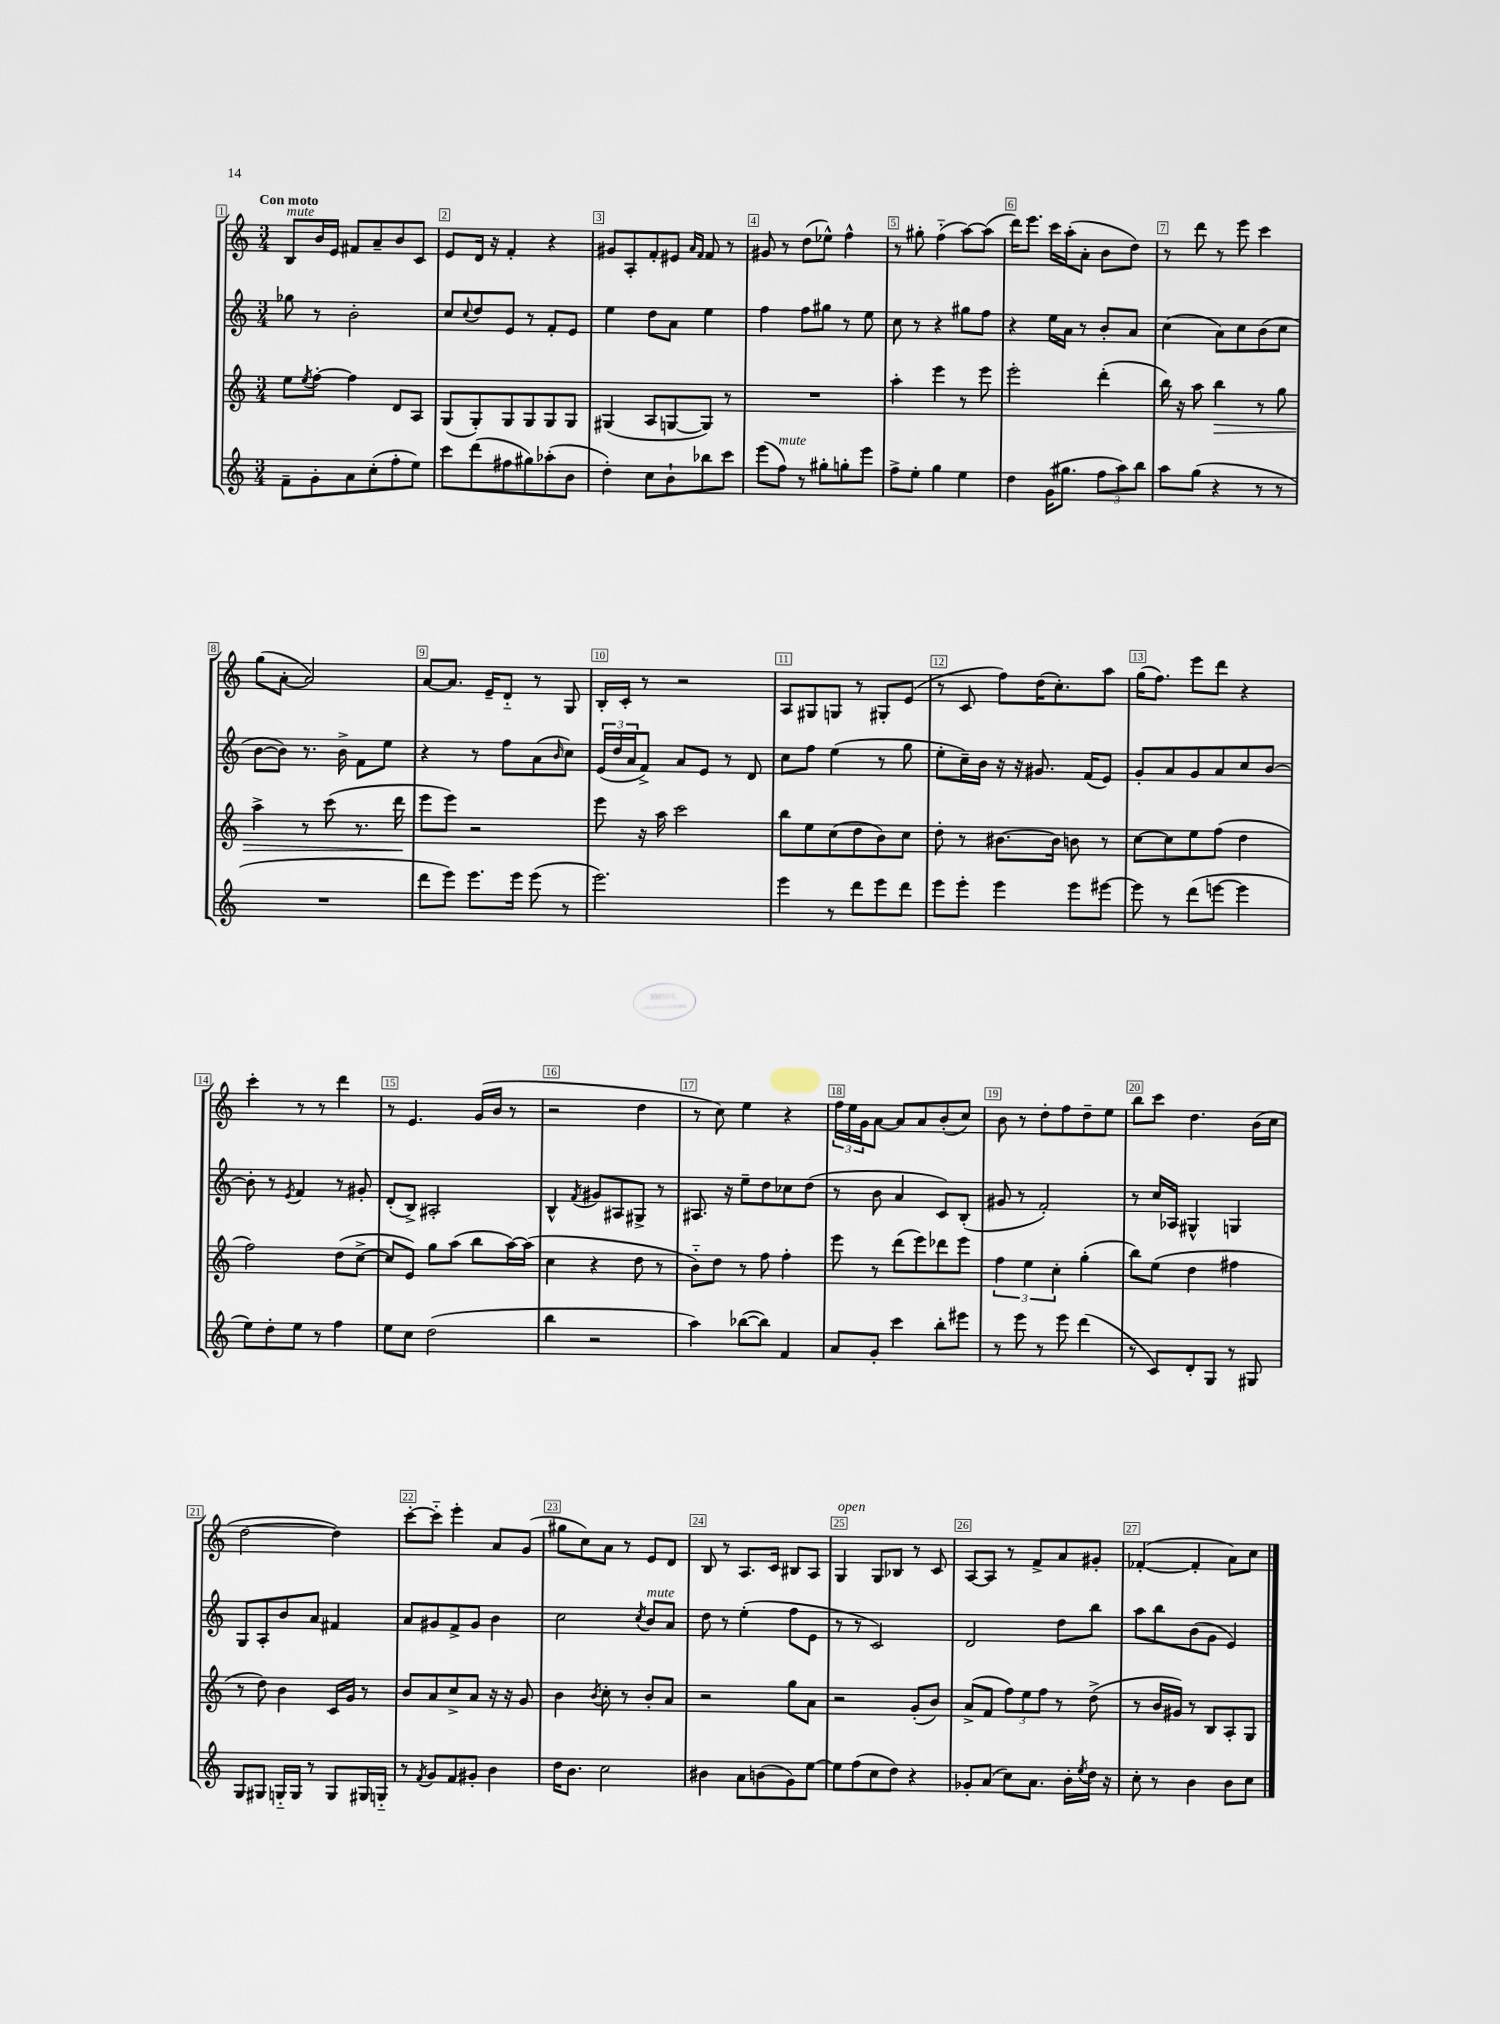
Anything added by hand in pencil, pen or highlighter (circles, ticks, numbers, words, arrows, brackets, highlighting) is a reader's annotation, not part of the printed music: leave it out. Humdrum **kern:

**kern	**kern	**kern	**kern
*staff4	*staff3	*staff2	*staff1
*clefG2	*clefG2	*clefG2	*clefG2
*k[]	*k[]	*k[]	*k[]
*M3/4	*M3/4	*M3/4	*M3/4
8f~	8ee	8gg-	8B
.	8qee	.	.
8g'	[8ff'	8r	16b
.	.	.	16e
8a	4ff]	2b'	8f#
(8cc'	.	.	8a~
8ff'	8d	.	8b
8ee)	8A	.	8c
=	=	=	=
8ccc	(8G	8cc	8e
.	.	8qqcc	.
(8ddd	8G')	8dd	16d
.	.	.	16r
8ff#	8G	8e	4f'
8gg#)	8G	8r	.
(8aa-'	8G	8f'	4r
8b	8G	8e	.
=	=	=	=
4dd')	(4G#	4ee	8g#
.	.	.	8A'
8cc	8A	8dd	8f'
8b`	[8G	8a	8e#
.	.	.	16qqa
.	.	.	16qqf
8bb-	8G])	4ee	8f
8ccc	8r	.	8r
=	=	=	=
(8eee	2.r	4ff	8g#
8ff)	.	.	8r
8r	.	8ff	(8dd
8gg#'	.	8gg#	8ee-^^)
8gg'	.	8r	4ff^^
8eee	.	8ee	.
=	=	=	=
8ff^	4aa'	8cc	8r
8ee'	.	8r	8gg#'
4gg	4eee	4r	(4ff'~
4ee	8r	8gg#	[8aa)
.	8eee	8ff	(8aa]
=	=	=	=
4dd	2eee'	4r	16ddd)
.	.	.	8.eee
(16g	.	16ee	16ccc
8.gg#	.	16a	(16aa'
.	.	8r	8a'
12ff	(4ddd'	8b'	8b
12aa)	.	.	.
.	.	8a	8dd)
12bb	.	.	.
=	=	=	=
8aa	16bb)	(4cc	8r
.	16r	.	.
(8gg	8aa	.	8ddd
4r	4bb	8a)	8r
.	.	8cc	8eee
8r	8r	(8b	4ccc
8r	8gg	8cc	.
=	=	=	=
2.r	4aa^	[8b	(8gg
.	.	8b])	[8a'
.	8r	8.r	2a])
.	(8ccc	.	.
.	.	16b^	.
.	8.r	8f	.
.	.	8ee	.
.	16ddd	.	.
=	=	=	=
8ddd	8eee	4r	[8a
8eee)	8eee)	.	8.a]
8.eee	2r	8r	.
.	.	.	16e~
.	.	8ff	8d'~
16eee	.	.	.
(8eee	.	(8a	8r
.	.	16qqb	.
8r	.	8cc)	8G
=	=	=	=
2.eee)	8eee	(24e	16B'
.	.	24dd	.
.	.	.	16c'
.	.	24a	.
.	16r	8f^)	8r
.	16aa	.	.
.	2ccc	8a	2r
.	.	8e	.
.	.	8r	.
.	.	8d	.
=	=	=	=
4eee	8bb	8cc	8A
.	8ee	8ff	8G#
8r	(8cc	(4ee	8G
8ddd	8dd	.	8r
8eee	8b)	8r	8G#'
8ddd	8cc	8gg	(8e
=	=	=	=
8eee	8dd'	8ee'	8r
8eee'	8r	16cc~)	8c
.	.	16b	.
4eee	[8.b#	16r	8ff)
.	.	16r	.
.	.	8.g#	(16dd
.	16b#]	.	8.cc')
8eee	8b	.	.
.	.	(16f	.
[8eee#	8r	8e)	8aa
=	=	=	=
8eee#]	[8cc	8g'	(16gg
.	.	.	8.ff)
8r	8cc]	8a	.
(8ddd	8ee	8g	8eee
[8eee	(8ff	8a	8ddd
4eee]	4dd	8cc	4r
.	.	[8b	.
=	=	=	=
8ee)	2ff)	8b']	4ccc'
8dd'	.	8r	.
.	.	8qe	.
8ee	.	4f	8r
8r	.	.	8r
4ff	(8dd	8r	4ddd
.	[8cc^	8g#'	.
=	=	=	=
8ee	8cc]	(8d'	8r
8cc	8e)	8B^)	4.e
(2dd	8gg	2A#'	.
.	(8aa	.	.
.	8bb	.	(16g
.	.	.	16b
.	[16aa)	.	8r
.	(16aa]	.	.
=	=	=	=
4bb	4cc	4B^^	2r
.	.	8qf	.
2r	4r	8g#	.
.	.	8A#	.
.	8dd	8G#^	4dd
.	8r	8r	.
=	=	=	=
4aa)	8b'~)	8.A#	8r
.	8dd	.	8cc)
.	.	16r	.
([8bb-	8r	8ee~	4ee
8bb-])	8ff	8dd	.
4f	4ff'	8cc-	4r
.	.	(8dd	.
=	=	=	=
8a	8eee	8r	24ff
.	.	.	24ee
.	.	.	24g
8g'	8r	8b	[8a
4ccc	(8ddd	4a	8a]
.	8eee)	.	8a
8bb'	8ddd-	8c)	(8b'
8eee#	8eee	(8B'	8cc)
=	=	=	=
8r	6ff	8g#	8b
8eee	.	8r	8r
.	6ee	.	.
8r	.	2f')	8dd'
.	6cc'	.	.
8eee	.	.	8ff
(4ddd	(4gg'	.	8dd~
.	.	.	8ee
=	=	=	=
8r	8bb)	8r	8bb
8c)	(8ee	16cc	8ccc
.	.	16A-	.
8d'	4dd	4G#^^	4.dd
8G	.	.	.
8r	4ff#	4G	.
8G#	.	.	(16b
.	.	.	16cc
=	=	=	=
8G	8r	8G	[2dd
8G#	8dd)	8A'	.
16G'~	4b	8b	.
16G	.	.	.
8r	.	8a	.
8G	16c	4f#	4dd])
.	16g	.	.
16G#	8r	.	.
16G'~	.	.	.
=	=	=	=
8r	8b	8a	[8ccc'
8qf	.	.	.
8g	8a	8g#	8ccc'~]
8f	8cc^	8f^	4eee'
8g#'	8a	8g#	.
4b	16r	4b	8a
.	16r	.	.
.	8g	.	(8g
=	=	=	=
16dd	4b	2cc	8gg#
8.b	.	.	.
.	.	.	8cc)
.	8qb	.	.
2cc	8cc'	.	8a
.	8r	.	8r
.	.	8qcc	.
.	8b'	8b	8e
.	8a	8a	8d
=	=	=	=
4b#	2r	8dd	8B
.	.	8r	8r
8a	.	(4ee'	8.A
(8b	.	.	.
.	.	.	16c
8g)	8gg	8ff	8B#
[8ee	8a	8e	8A
=	=	=	=
8ee]	2r	8r	4G
(8ff	.	8r	.
8cc	.	2c)	8G
8dd)	.	.	8B-
4r	(8g'	.	8r
.	8b)	.	8c
=	=	=	=
8g-'	(8a^	2d	[8A
(8a	8f	.	8A]
8cc)	12ff)	.	8r
.	12ee	.	.
8.a	.	.	8f^
.	12ff	.	.
.	8r	8dd	8a
16b'	.	.	.
8qee	.	.	.
16dd	(8dd^	8bb	8g#'
16r	.	.	.
=	=	=	=
8cc'	8r	8aa	([4f-'
8r	16b	8bb	.
.	16g#)	.	.
4b	8r	(8b	4f-']
.	8B	8g	.
8b	8A'	4e)	8a)
8cc	8G	.	8cc
==	==	==	==
*-	*-	*-	*-
